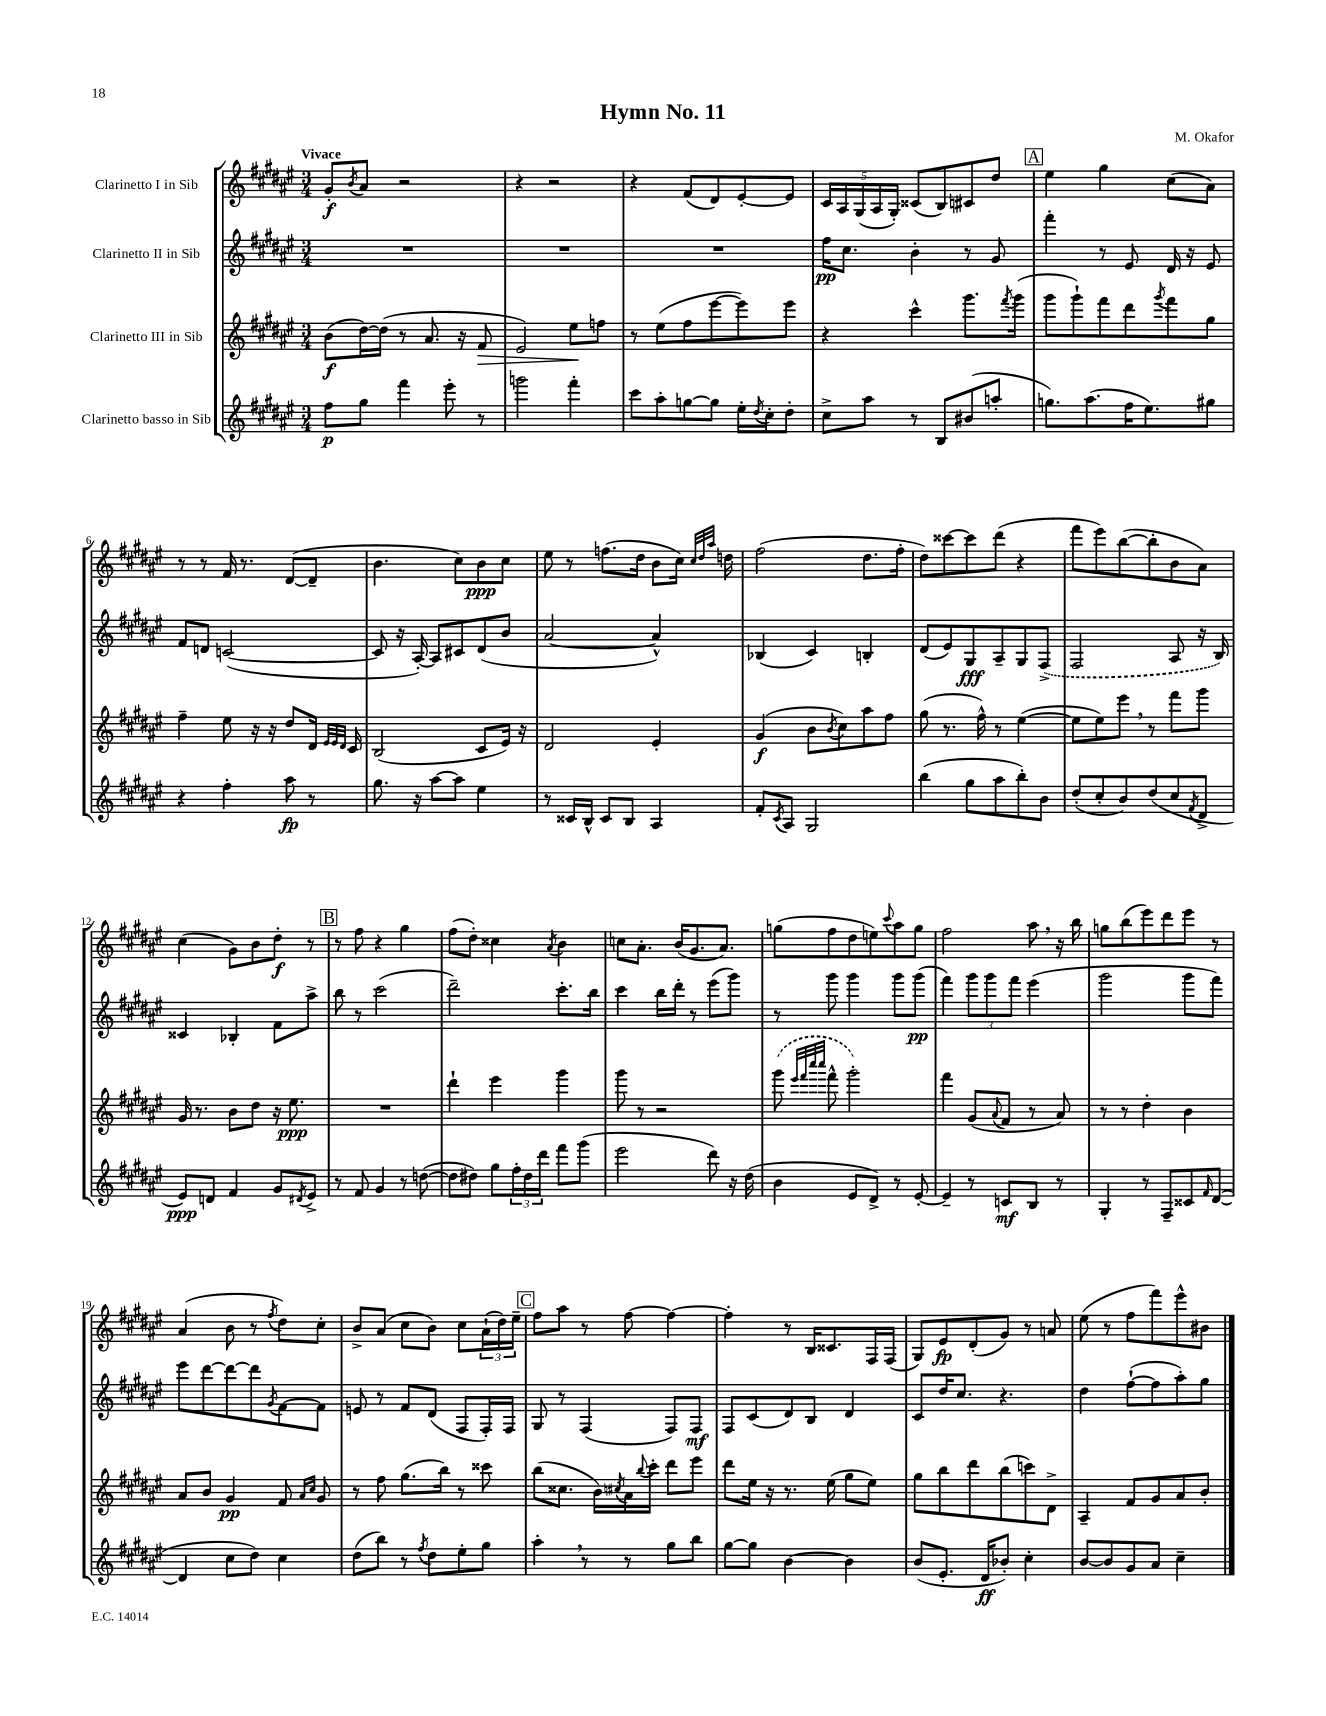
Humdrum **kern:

**kern	**dynam	**kern	**dynam	**kern	**dynam	**kern	**dynam
*part4	*part4	*part3	*part3	*part2	*part2	*part1	*part1
*staff4	*staff4	*staff3	*staff3	*staff2	*staff2	*staff1	*staff1
*I"Clarinetto basso in Sib	*	*I"Clarinetto III in Sib	*	*I"Clarinetto II in Sib	*	*I"Clarinetto I in Sib	*
*clefG2	*	*clefG2	*	*clefG2	*	*clefG2	*
*k[f#c#g#d#a#e#]	*	*k[f#c#g#d#a#e#]	*	*k[f#c#g#d#a#e#]	*	*k[f#c#g#d#a#e#]	*
*M3/4	*	*M3/4	*	*M3/4	*	*M3/4	*
=1	=1	=1	=1	=1	=1	=1	=1
!	!	!	!	!	!	!LO:TX:a:B:t=Vivace	!
8ff#\L	p	(8b\L	f	2.r	.	8g#'/L	f
.	.	.	.	.	.	8qb/	.
8gg#\J	.	[16dd#\L)	.	.	.	8a#/J	.
.	.	(16dd#\JJ]	.	.	.	.	.
4fff#\	.	8r	.	.	.	2r	.
.	.	8.a#/	.	.	.	.	.
8eee#'\	.	.	.	.	.	.	.
.	.	16r	.	.	.	.	.
!	!	!	!LO:HP:b	!	!	!	!
8r	.	8f#/	>	.	.	.	.
=2	=2	=2	=2	=2	=2	=2	=2
2gggn\	.	2e#/)	.	2.r	.	4r	.
.	.	.	.	.	.	2r	.
4fff#'\	.	8ee#\L	.	.	.	.	.
.	.	8ffn\J	]	.	.	.	.
=3	=3	=3	=3	=3	=3	=3	=3
8ccc#\L	.	8r	.	2.r	.	4r	.
8aa#'\	.	(8ee#\L	.	.	.	.	.
[8ggn\	.	8ff#\	.	.	.	(8f#/L	.
8gg\J]	.	[8eee#\	.	.	.	8d#/)	.
16ee#'\LL	.	8eee#\])	.	.	.	[8e#'/	.
8qdd#/	.	.	.	.	.	.	.
16cc#'\J	.	.	.	.	.	.	.
8dd#'\J	.	8eee#\J	.	.	.	8e#/J]	.
=4	=4	=4	=4	=4	=4	=4	=4
8cc#^\L	.	4r	.	16ff#\KL	pp	20c#/LL	.
.	.	.	.	.	.	20A#/	.
.	.	.	.	8.cc#\J	.	.	.
.	.	.	.	.	.	(20G#/	.
8aa#\J	.	.	.	.	.	.	.
.	.	.	.	.	.	20A#/	.
.	.	.	.	.	.	20G#'/JJ)	.
8r	.	4ccc#^^\	.	4b'\	.	(8c##X/L	.
8B/L	.	.	.	.	.	8B/)	.
(8b#X/	.	8.ggg#\L	.	8r	.	8c#X/	.
8aan'/J	.	.	.	8g#/	.	8dd#/J	.
.	.	8qfff#/	.	.	.	.	.
.	.	(16ggg#\Jk	.	.	.	.	.
!!LO:REH:place=s1:t=A
=5	=5	=5	=5	=5	=5	=5	=5
8.ggn\L)	.	8ggg#\L	.	4fff#'\	.	4ee#\	.
.	.	8ggg#`\)	.	.	.	.	.
(8.aa#\	.	.	.	.	.	.	.
.	.	8fff#\	.	8r	.	4gg#\	.
16ff#\K	.	8ddd#\	.	8e#/	.	.	.
8.ee#\)	.	.	.	.	.	.	.
.	.	8qggg#/	.	.	.	.	.
.	.	8fff#\	.	16d#/	.	(8cc#\L	.
.	.	.	.	16r	.	.	.
8gg#X\J	.	8gg#\J	.	8e#/	.	8a#\J)	.
!!LO:LB:g=z
=6	=6	=6	=6	=6	=6	=6	=6
4r	.	4ff#~\	.	8f#/L	.	8r	.
.	.	.	.	8dn/J	.	8r	.
4ff#'\	.	8ee#\	.	([2cn/	.	16f#/	.
.	.	.	.	.	.	8.r	.
.	.	16r	.	.	.	.	.
.	.	16r	.	.	.	.	.
8aa#\	fp	8dd#/L	.	.	.	([8d#/L	.
8r	.	16d#/Jk	.	.	.	8d#~/J]	.
.	.	32qqe#/LLL	.	.	.	.	.
.	.	32qqe#/	.	.	.	.	.
.	.	32qqd#/JJJ	.	.	.	.	.
.	.	16c#/	.	.	.	.	.
=7	=7	=7	=7	=7	=7	=7	=7
8.gg#\	.	(2B/	.	8c/]	.	4.b\	.
.	.	.	.	16r	.	.	.
16r	.	.	.	[16A#'/)	.	.	.
[8aa#\L	.	.	.	8A#/L]	.	.	.
8aa#\J]	.	.	.	8c#X/	.	8cc#\L)	.
4ee#\	.	8c#/L	.	(8d#/	.	8b\	ppp
.	.	16e#/Jk)	.	8b/J	.	8cc#\J	.
.	.	16r	.	.	.	.	.
=8	=8	=8	=8	=8	=8	=8	=8
8r	.	2d#/	.	[2a#/	.	8ee#\	.
16c##X/LL	.	.	.	.	.	8r	.
16B^^/JJ	.	.	.	.	.	.	.
8c##/L	.	.	.	.	.	(8.ffn\L	.
8B/J	.	.	.	.	.	.	.
.	.	.	.	.	.	16dd#\Jk	.
4A#/	.	4e#'/	.	4a#^^/])	.	8b\L	.
.	.	.	.	.	.	16cc#\Jk)	.
.	.	.	.	.	.	32qqcc#/LLL	.
.	.	.	.	.	.	32qqdd#/	.
.	.	.	.	.	.	32qqaa#/JJJ	.
.	.	.	.	.	.	16ddn\	.
=9	=9	=9	=9	=9	=9	=9	=9
8f#'/L	.	(4g#/	f	(4B-X/	.	(2ff#\	.
8qc#/	.	.	.	.	.	.	.
8A#/J	.	.	.	.	.	.	.
2G#/	.	8b\L	.	4c#/)	.	.	.
.	.	8qb/	.	.	.	.	.
.	.	8cc#\)	.	.	.	.	.
.	.	8aa#\	.	4Bn'/	.	8.dd#\L	.
.	.	8ff#\J	.	.	.	.	.
.	.	.	.	.	.	16ff#'\Jk	.
=10	=10	=10	=10	=10	=10	=10	=10
(4bb\	.	(8gg#\	.	(8d#/L	.	8dd#\L)	.
.	.	8.r	.	8e#/)	.	[8ccc##X\	.
8gg#\L	.	.	.	8G#/	fff	8ccc##\]	.
.	.	16ff#^^\)	.	.	.	.	.
8aa#\	.	8r	.	8A#~/	.	(8ddd#\J	.
8bb'\)	.	([4ee#\	.	8G#/	.	4r	.
8b\J	.	.	.	(8F#^/J	.	.	.
=11	=11	=11	=11	=11	=11	=11	=11
(8dd#'/L	.	8ee#\L]	.	2F#/	.	8fff#\L	.
8cc#'/	.	8ee#\)	.	.	.	8eee#\)	.
8b/)	.	8eee#,\J	.	.	.	([8bb\	.
(8dd#/	.	8r	.	.	.	8bb'\]	.
8cc#/	.	8fff#\L	.	8A#/	.	8b\	.
8qf#/	.	.	.	.	.	.	.
8d#^/J	.	8ggg#\J	.	16r	.	8a#\J)	.
.	.	.	.	16B/)	.	.	.
!!LO:LB:g=z
=12	=12	=12	=12	=12	=12	=12	=12
8e#/L)	ppp	16g#/	.	4c##X/	.	(4cc#\	.
.	.	8.r	.	.	.	.	.
8dn/J	.	.	.	.	.	.	.
4f#/	.	8b\L	.	4B-X'/	.	8g#\L)	.
.	.	8dd#\J	.	.	.	8b\	.
8g#/L	.	16r	.	8f#\L	.	8dd#'\J	f
.	.	8.ee#\	ppp	.	.	.	.
8qd#X/	.	.	.	.	.	.	.
8e#^/J	.	.	.	8aa#^\J	.	8r	.
!!LO:REH:place=s1:t=B
=13	=13	=13	=13	=13	=13	=13	=13
8r	.	2.r	.	8bb\	.	8r	.
8f#/	.	.	.	8r	.	8ff#\	.
4g#/	.	.	.	(2ccc#\	.	4r	.
8r	.	.	.	.	.	4gg#\	.
([8ddn\	.	.	.	.	.	.	.
=14	=14	=14	=14	=14	=14	=14	=14
8dd\L]	.	4ddd#`\	.	2ddd#~\)	.	(8ff#\L	.
8dd#X\J)	.	.	.	.	.	8dd#'\J)	.
8gg#\L	.	4eee#\	.	.	.	4cc##X\	.
24ff#'\L	.	.	.	.	.	.	.
24dd#\	.	.	.	.	.	.	.
24ddd#\JJ	.	.	.	.	.	.	.
.	.	.	.	.	.	8qa#/	.
8fff#\L	.	4ggg#\	.	8.ccc#'\L	.	4b\	.
(8ggg#\J	.	.	.	.	.	.	.
.	.	.	.	16bb\Jk	.	.	.
=15	=15	=15	=15	=15	=15	=15	=15
2eee#\	.	8ggg#\	.	4ccc#\	.	8ccn\L	.
.	.	8r	.	.	.	8.a#'\J	.
.	.	2r	.	16bb\LL	.	.	.
.	.	.	.	16ddd#'\JJ	.	(16b/KL	.
.	.	.	.	8r	.	8.g#/	.
8ddd#\)	.	.	.	(8eee#\L	.	.	.
.	.	.	.	.	.	8.a#/J)	.
16r	.	.	.	8ggg#\J)	.	.	.
(16dd#\	.	.	.	.	.	.	.
=16	=16	=16	=16	=16	=16	=16	=16
4b\	.	(8ggg#\	.	8r	.	(8ggn\L	.
.	.	32qqeee#/LLL	.	.	.	.	.
.	.	32qqfff#/	.	.	.	.	.
.	.	32qqcccc#/	.	.	.	.	.
.	.	32qqcccc#/JJJ	.	.	.	.	.
.	.	8fff#^^\	.	8ggg#\	.	8ff#\	.
8e#/L	.	2ggg#'\)	.	4ggg#\	.	8dd#\	.
8d#^/J)	.	.	.	.	.	8een\)	.
.	.	.	.	.	.	8qqccc#/	.
8r	.	.	.	8ggg#\L	.	8aa#\	.
[8e#'/	.	.	.	(8ggg#\J	pp	8gg\J	.
=17	=17	=17	=17	=17	=17	=17	=17
4e#~/]	.	4fff#\	.	4fff#\)	.	2ff#\	.
8r	.	(8g#/L	.	12ggg#\L	.	.	.
.	.	.	.	12ggg#\	.	.	.
.	.	8qqa#/	.	.	.	.	.
8cn/L	mf	8f#/J	.	.	.	.	.
.	.	.	.	12fff#\J	.	.	.
8B/J	.	8r	.	(4eee#\	.	8aa#,\	.
8r	.	8a#/)	.	.	.	16r	.
.	.	.	.	.	.	16bb\	.
=18	=18	=18	=18	=18	=18	=18	=18
4G#'/	.	8r	.	2ggg#\	.	8ggn\L	.
.	.	8r	.	.	.	(8bb\	.
8r	.	4dd#'\	.	.	.	8eee#\)	.
8F#~/L	.	.	.	.	.	8ddd#\	.
8c##X/	.	4b\	.	8ggg#\L	.	8eee#\J	.
16qqf#/	.	.	.	.	.	.	.
([8d#/J	.	.	.	8fff#\J)	.	8r	.
!!LO:LB:g=z
=19	=19	=19	=19	=19	=19	=19	=19
4d#/]	.	8a#/L	.	8eee#\L	.	(4a#/	.
.	.	8b/J	.	[8ddd#\	.	.	.
8cc#\L	.	4g#/	pp	8ddd#\_	.	8b\	.
8dd#\J)	.	.	.	8ddd#\]	.	8r	.
.	.	.	.	8qg#/	.	8qff#/	.
4cc#\	.	8f#/	.	[8f#\	.	8dd#\L)	.
.	.	16qqa#/LL	.	.	.	.	.
.	.	16qqcc#/JJ	.	.	.	.	.
.	.	8g#/	.	8f#\J]	.	8cc#'\J	.
=20	=20	=20	=20	=20	=20	=20	=20
(8dd#\L	.	8r	.	8en/	.	8b^/L	.
8bb\J)	.	8ff#\	.	8r	.	(8a#/J	.
8r	.	(8.gg#\L	.	8f#/L	.	8cc#\L	.
8qff#/	.	.	.	.	.	.	.
8dd#\L	.	.	.	(8d#/J	.	8b\J)	.
.	.	16bb\Jk)	.	.	.	.	.
8ee#'\	.	8r	.	8F#/L	.	8cc#\L	.
8gg#\J	.	8ccc##X\	.	16F#'/L)	.	(24a#`\L	.
.	.	.	.	.	.	24dd#\)	.
.	.	.	.	16F#/JJ	.	.	.
.	.	.	.	.	.	24ee#~\JJ	.
!!LO:REH:place=s1:t=C
=21	=21	=21	=21	=21	=21	=21	=21
4aa#',\	.	(8bb\L	.	8G#/	.	8ff#\L	.
.	.	8.cc##X\J	.	8r	.	8aa#\J	.
8r	.	.	.	(4F#/	.	8r	.
.	.	16b\LL)	.	.	.	.	.
.	.	8qcc#X/	.	.	.	.	.
8r	.	16a#\	.	.	.	[8ff#\	.
.	.	8qqbb/	.	.	.	.	.
.	.	16ccc#'\JJ	.	.	.	.	.
8gg#\L	.	8ddd#\L	.	8F#/L)	.	4ff#\_	.
8bb\J	.	8eee#\J	.	8F#/J	mf	.	.
=22	=22	=22	=22	=22	=22	=22	=22
[8gg#\L	.	8ddd#\L	.	8F#/L	.	4ff#'\]	.
8gg#\J]	.	16ee#\Jk	.	(8c#/	.	.	.
.	.	16r	.	.	.	.	.
[4b\	.	8.r	.	8d#/)	.	8r	.
.	.	.	.	8B/J	.	16B/KL	.
.	.	(16ee#\	.	.	.	8.c##X/	.
4b\]	.	8gg#\L	.	4d#/	.	.	.
.	.	8ee#\J)	.	.	.	16F#/L	.
.	.	.	.	.	.	(16F#/JJ	.
=23	=23	=23	=23	=23	=23	=23	=23
(8b/L	.	8gg#\L	.	8c#/L	.	8G#/L)	.
8.e#'/J	.	8bb\	.	16dd#/K	.	8e#/	fp
.	.	.	.	8.cc#/J	.	.	.
.	.	8ddd#\	.	.	.	(8d#'/	.
16d#/KL	ff	.	.	.	.	.	.
8b-X'/J)	.	(8bb\	.	4.r	.	8g#/J)	.
4cc#'\	.	8cccn\)	.	.	.	8r	.
.	.	8d#^\J	.	.	.	8an/	.
=24	=24	=24	=24	=24	=24	=24	=24
[8b/L	.	4A#~/	.	4dd#\	.	(8ee#\	.
8b/]	.	.	.	.	.	8r	.
8g#/	.	8f#/L	.	([8ff#`\L	.	8ff#\L	.
8a#/J	.	8g#/	.	8ff#\]	.	8fff#\)	.
4cc#~\	.	8a#/	.	8aa#'\)	.	8eee#^^\	.
.	.	8b'/J	.	8gg#\J	.	8b#X\J	.
==	==	==	==	==	==	==	==
*-	*-	*-	*-	*-	*-	*-	*-
